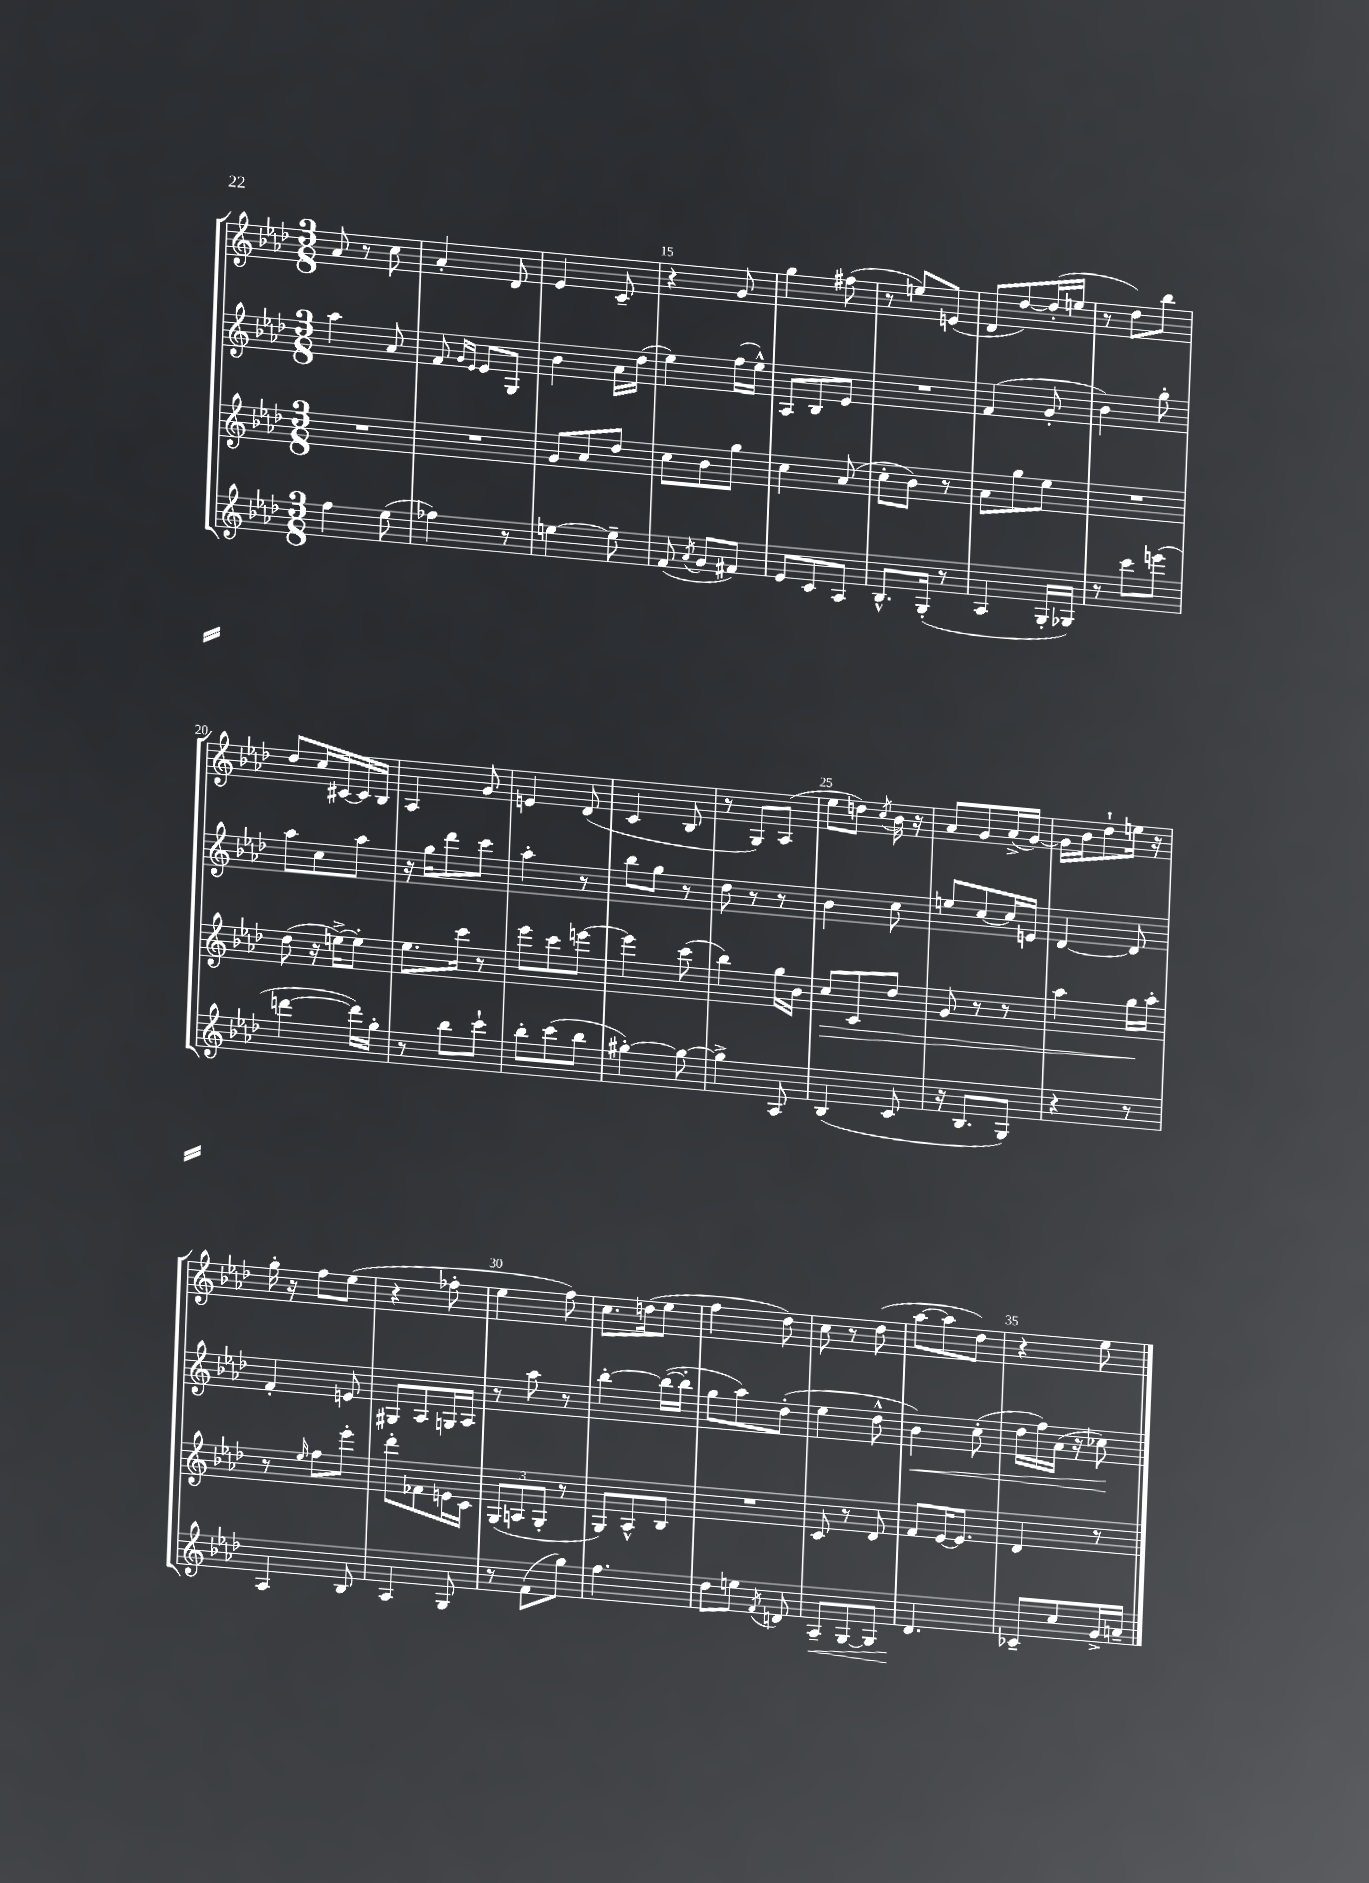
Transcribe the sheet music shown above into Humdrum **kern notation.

**kern	**dynam	**kern	**dynam	**kern	**dynam	**kern
*part4	*part4	*part3	*part3	*part2	*part2	*part1
*staff4	*staff4	*staff3	*staff3	*staff2	*staff2	*staff1
*clefG2	*	*clefG2	*	*clefG2	*	*clefG2
*k[b-e-a-d-]	*	*k[b-e-a-d-]	*	*k[b-e-a-d-]	*	*k[b-e-a-d-]
*M3/8	*	*M3/8	*	*M3/8	*	*M3/8
=12	=12	=12	=12	=12	=12	=12
4ff\	.	4.r	.	4aa-\	.	8a-/
.	.	.	.	.	.	8r
(8ee-\	.	.	.	8a-/	.	8cc\
=13	=13	=13	=13	=13	=13	=13
4ff-X\)	.	4.r	.	8f/	.	4a-'/
.	.	.	.	16qqg/LL	.	.
.	.	.	.	16qqe-/JJ	.	.
.	.	.	.	8e-/L	.	.
8r	.	.	.	8G/J	.	8d-/
=14	=14	=14	=14	=14	=14	=14
[4een\	.	8g/L	.	4b-\	.	4e-/
.	.	8a-/	.	.	.	.
8ee~\]	.	8dd-/J	.	16a-\LL	.	8c~/
.	.	.	.	(16dd-\JJ	.	.
=15	=15	=15	=15	=15	=15	=15
(8f/	.	8cc\L	.	4ee-\)	.	4r
8qa-/	.	.	.	.	.	.
8g/L	.	8b-\	.	.	.	.
8f#X/J)	.	8gg\J	.	(16ff\LL	.	8g/
.	.	.	.	16ee-^^\JJ)	.	.
=16	=16	=16	=16	=16	=16	=16
8e-/L	.	4cc\	.	8A-/L	.	4gg\
8c/	.	.	.	8B-/	.	.
8A-/J	.	(8a-/	.	8e-/J	.	(8ff#X\
=17	=17	=17	=17	=17	=17	=17
8.B-^^/L	.	8cc'\L	.	4.r	.	8r
.	.	8b-\J)	.	.	.	8een/L)
(16G'/Jk	.	.	.	.	.	.
8r	.	8r	.	.	.	(8en/J
=18	=18	=18	=18	=18	=18	=18
4A-/	.	8a-\L	.	(4f/	.	8d-/L
.	.	8gg\	.	.	.	[8dd-/)
16G'/LL	.	8ee-\J	.	8g'/	.	(16dd-'/L]
16G-X/JJ)	.	.	.	.	.	16een/JJ
=19	=19	=19	=19	=19	=19	=19
8r	.	4.r	.	4b-\)	.	8r
8ccc\L	.	.	.	.	.	8dd-\L)
(8eeen\J	.	.	.	8gg'\	.	8bb-\J
!!LO:LB:g=z
=20	=20	=20	=20	=20	=20	=20
[4dddn\	.	(8dd-\	.	8aa-\L	.	8dd-/L
.	.	16r	.	8cc\	.	16cc/L
.	.	[16een^\KL)	.	.	.	[16c#X/
16ddd\LL])	.	8ee'\J]	.	8aa-\J	.	16c#/]
16gg'\JJ	.	.	.	.	.	16B-/JJ
=21	=21	=21	=21	=21	=21	=21
8r	.	8.ee-\L	.	16r	.	4A-/
.	.	.	.	16gg\KL	.	.
8bb-\L	.	.	.	8ddd-\	.	.
.	.	16ccc\Jk	.	.	.	.
8ccc`\J	.	8r	.	8ccc\J	.	8g/
=22	=22	=22	=22	=22	=22	=22
8bb-'\L	.	8eee-\L	.	4aa-'\	.	4en/
(8ccc\	.	8ccc\	.	.	.	.
8bb-\J	.	[8eeen\J	.	8r	.	(8d-/
=23	=23	=23	=23	=23	=23	=23
[4gg#X'\)	.	4eee\]	.	8bb-\L	.	4c/
.	.	.	.	8gg\J	.	.
8gg#\_	.	(8ccc\	.	8r	.	8B-/
=24	=24	=24	=24	=24	=24	=24
4gg#^\]	.	4bb-\)	.	8dd-\	.	8r
.	.	.	.	8r	.	8G/L)
8A-/	.	16gg\LL	.	8r	.	(8A-/J
.	.	16b-\JJ	.	.	.	.
=25	=25	=25	=25	=25	=25	=25
!	!	!	!LO:HP:b	!	!	!
(4B-/	.	8cc/L	>	4b-\	.	8ee-\L
.	.	8c/	.	.	.	8ddn\J)
.	.	.	.	.	.	8qcc/
8c/	.	8dd-/J	.	8cc\	.	16b-\
.	.	.	.	.	.	16r
=26	=26	=26	=26	=26	=26	=26
16r	.	8g/	.	8een/L	.	8a-/L
8.B-/L	.	.	.	.	.	.
.	.	8r	.	[8cc/	.	8g/
8G/J)	.	8r	.	16cc/L]	.	(16a-^/L
.	.	.	.	16en/JJ	.	[16g/JJ)
=27	=27	=27	=27	=27	=27	=27
4r	.	4aa-\	.	[4d-/	.	16g\LL]
.	.	.	.	.	.	16b-\J
.	.	.	.	.	.	8dd-`\
8r	.	16gg\LL	.	8d-/]	.	16een\Jk
.	.	16aa-'\JJ	]	.	.	16r
!!LO:LB:g=z
=28	=28	=28	=28	=28	=28	=28
4A-/	.	8r	.	4f'/	.	16gg'\
.	.	.	.	.	.	16r
.	.	16qqee-/	.	.	.	.
.	.	8ff\L	.	.	.	8ff\L
8B-/	.	8eee-'\J	.	8en/	.	(8ee-\J
=29	=29	=29	=29	=29	=29	=29
4A-/	.	8ddd-'\L	.	8G#X/L	.	4r
.	.	8f-X\	.	8A-/	.	.
8G/	.	16en\L	.	16Gn/L	.	8ff-X'\
.	.	16c\JJ	.	16A-/JJ	.	.
=30	=30	=30	=30	=30	=30	=30
8r	.	(12G/L	.	8r	.	4ee-\
.	.	12An/	.	.	.	.
(8f\L	.	.	.	8aa-\	.	.
.	.	12G'/J	.	.	.	.
8gg\J)	.	8r	.	8r	.	8ff\)
=31	=31	=31	=31	=31	=31	=31
4.ff\	.	8G/L)	.	[4bb-'\	.	8.cc\L
.	.	8A-^^/	.	.	.	.
.	.	.	.	.	.	(16ddn\k
.	.	8B-/J	.	(16bb-\LL_	.	8ee-\J
.	.	.	.	16bb-'\JJ]	.	.
=32	=32	=32	=32	=32	=32	=32
8dd-\L	.	4.r	.	8gg\L	.	4ff\
8een\J	.	.	.	8aa-\)	.	.
8qf/	.	.	.	.	.	.
8dn/	.	.	.	(8dd-'\J	.	8dd-\)
=33	=33	=33	=33	=33	=33	=33
!	!LO:HP:b	!	!	!	!	!
8A-~/L	<	8c/	.	4ee-\	.	8cc\
[8G/	.	8r	.	.	.	8r
8G/J]	.	8d-/	.	8dd-^^\	.	(8dd-\
=34	=34	=34	=34	=34	=34	=34
!	!	!	!	!	!LO:HP:b	!
4.d-/	.	8f/L	.	4b-\)	<	[8aa-\L
.	.	[16e-/K	.	.	.	8aa-\]
.	.	8.e-/J]	.	.	.	.
.	.	.	.	(8cc'\	.	8dd-\J)
.	[	.	.	.	.	.
=35	=35	=35	=35	=35	=35	=35
8c-X~/L	.	4d-/	.	16dd-\LL	.	4r
.	.	.	.	16ff\)	.	.
8cc/	.	.	.	(16a-\JJ	.	.
.	.	.	.	16r	.	.
16g^/L	.	8r	.	8cc-X\)	.	8ee-\
16an~/JJ	.	.	.	.	.	.
.	.	.	.	.	[	.
==	==	==	==	==	==	==
*-	*-	*-	*-	*-	*-	*-
